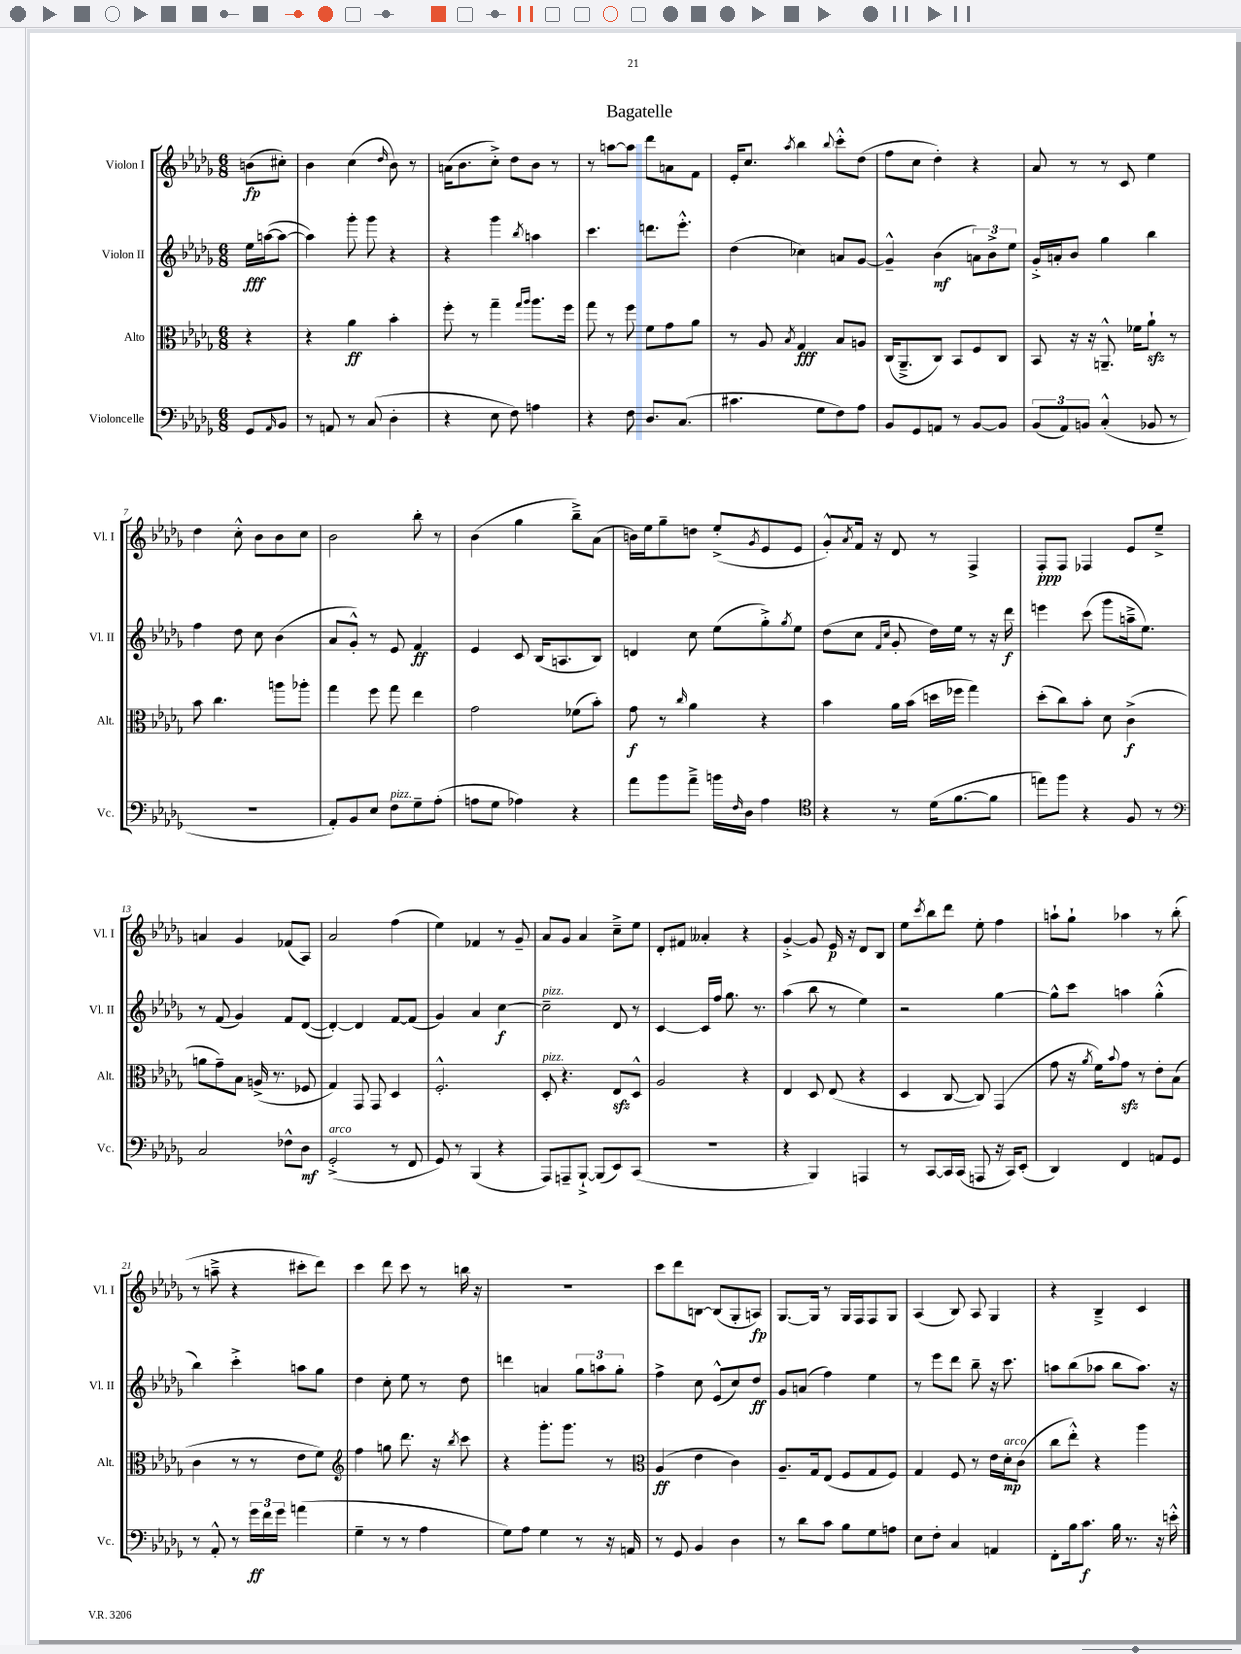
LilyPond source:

\header { title = "Bagatelle" }
<<
\new StaffGroup <<
\new Staff = "s0" \with { instrumentName = "Violon I" shortInstrumentName = "Vl. I" } {
    \clef treble \key des \major \numericTimeSignature \time 6/8 \partial 4
    b'8\fp( cis''8-.) |
    bes'4 c''4( \grace { des''16 } bes'8) r8 |
    a'16( bes'8. c''8-.->) des''8 bes'8 r8 |
    r8 a''8~ a''8 des'''8 a'8 f'8 |
    ees'16-. c''8. \acciaccatura { aes''8 } bes''4 \appoggiatura { bes''8 } c'''8-.-^ des''8( |
    f''8 c''8 des''4-.) r4 |
    aes'8 r8 r8 c'8 ees''4 |
    des''4 c''8-.-^ bes'8 bes'8 c''8 |
    bes'2 bes''8-. r8 |
    bes'4( ges''4 bes''8--->) aes'8( |
    b'16) ees''16 ges''8-- d''8 ees''8-.->( \acciaccatura { ges'8 } ees'8 ees'8 |
    ges'8-.-^) \acciaccatura { aes'8 } f'16 r16 des'8 r8 f4-> |
    f8-.\ppp f8 fes4 ees'8 ees''8---> |
    a'4 ges'4 fes'8( aes8) |
    aes'2 f''4( |
    ees''4) fes'4 r8 ges'8-- |
    aes'8 ges'8 aes'4 c''8---> ees''8 |
    des'8-. fis'8 aeses'4-. r4 |
    ges'4~-.-> ges'8 ees'16\p r16 des'8 bes8 |
    ees''8 \acciaccatura { c'''8 } bes''8 des'''8 ees''8-. f''4 |
    a''8-! ges''8-! aes''4 r8 bes''8-.( |
    r8 a''8---> r4 cis'''8-. des'''8) |
    c'''4 des'''8 c'''8 r8 b''16 r16 |
    r2. |
    c'''8 des'''8 b8~ b8( ges8-. a8\fp) |
    ges8.~ ges16 r8 ges16 f16 f8 ges8 |
    aes4( bes8) aes8 ges4 |
    r4 bes4---> c'4 \bar "|." |
}
\new Staff = "s1" \with { instrumentName = "Violon II" shortInstrumentName = "Vl. II" } {
    \clef treble \key des \major \numericTimeSignature \time 6/8 \partial 4
    ees''16\fff a''16~( a''8~ |
    a''4) ges'''8-. ges'''8 r4 |
    r4 ges'''4 \acciaccatura { bes''8 } a''4 |
    c'''4. d'''8. ees'''8.-.-^ |
    des''4( ces''4) a'8 ges'8~ |
    ges'4---^ bes'4\mf( \tuplet 3/2 { a'8) bes'8-> ees''8 } |
    ges'16-.-> a'16-. bes'8 ges''4 bes''4 |
    f''4 des''8 c''8 bes'4( |
    aes'8 ges'8-.-^) r8 ees'8 f'4\ff |
    ees'4 c'8 bes16( a8. bes8) |
    d'4 c''8 ees''8( ges''8-.->) \acciaccatura { ges''8 } ees''8 |
    des''8( c''8 \grace { f'16 c''16 } ges'8-. des''16) ees''16 r8 r16 des'''16\f |
    e'''4 c'''8( ges'''8 a''16---> ees''8.) |
    r8 f'8( ges'4) f'8 des'8~( |
    des'4~-.) des'4 f'8~ f'8( |
    ges'4) aes'4 c''4~\f |
    c''2--^\markup { \italic "pizz." } des'8 r8 |
    c'4~ c'16 f''16 ges''8. r8. |
    aes''4( bes''8 r8 ees''4) |
    r2 ges''4~ |
    ges''8-^ c'''8 a''4 ges''4-.-^( |
    bes''4) c'''4-.-> a''8 ges''8 |
    des''4 c''8-. ees''8 r8 des''8 |
    d'''4 a'4 \tuplet 3/2 { ges''8 a''8 ges''8-. } |
    f''4-> c''8 ees'8-^( c''8) des''8\ff |
    ges'8 a'8( f''4) ees''4 |
    r8 ees'''8 des'''8 bes''8-- r16 c'''8. |
    a''8 bes''8( aes''8 bes''8 aes''8.) r16 \bar "|." |
}
\new Staff = "s2" \with { instrumentName = "Alto" shortInstrumentName = "Alt." } {
    \clef alto \key des \major \numericTimeSignature \time 6/8 \partial 4
    r4 |
    r4 aes'4\ff bes'4-. |
    f''8-. r8 ges''4-- \grace { ges''16 aes''16 } aes''8. f''16 |
    ges''8 r8 f''8 f'8 ges'8 aes'8 |
    r8 aes8 \acciaccatura { bes8 } ges4\fff bes8 a8 |
    c16( aes,8.---> c8) bes,8 f8 c8 |
    bes,8 r16 r16 a,8.---^ fes'16 aes'8-!\sfz r8 |
    bes'8 c''4. a''8 aes''8-. |
    ges''4 f''8 ges''8 ees''4 |
    ges'2 fes'8( bes'8-.) |
    ges'8\f r8 \grace { c''16 } aes'4 r4 |
    bes'4 aes'16 bes'16( d''16 fes''16 ges''4) |
    des''8-.( c''8) bes'8-. des'8 c'4->\f( |
    a'8 ges'8--) bes8 a16->( r8. fes8 |
    ges4) ges,8 ges,8 des4 |
    f2.-.-^ |
    des8-.^\markup { \italic "pizz." } r4. ees8\sfz des8-^ |
    aes2 r4 |
    ees4 des8 ees8( r4 |
    des4 c8~ c8) ges,4( |
    ges'8 r16 \acciaccatura { aes'8 } f'16) \appoggiatura { bes'8 } ges'8\sfz r8 ees'8-. bes8( |
    c'4 r8 r8 ees'8 f'8) |
    \clef treble f''4 g''8 des'''8. r16 \acciaccatura { bes''8 } c'''8 |
    r4 ges'''8.-. ges'''8. r8 |
    \clef alto aes4\ff( ees'4 c'4) |
    aes8.-- ges16 ees8( f8 ges8 f8) |
    ges4 f8 r8 ees'16 des'16-.\mp^\markup { \italic "arco" } c'8( |
    c''8 ees''8-.-^) r4 aes''4 \bar "|." |
}
\new Staff = "s3" \with { instrumentName = "Violoncelle" shortInstrumentName = "Vc." } {
    \clef bass \key des \major \numericTimeSignature \time 6/8 \partial 4
    ges,8 \grace { aes,16 } bes,8 |
    r8 a,8 r8 c8( des4-. |
    r4 ees8 f8) a4 |
    r4 f8 des8. c8.( |
    cis'4. ges8 f8) aes8 |
    bes,8 ges,8 a,8 r8 bes,8~ bes,8 |
    \tuplet 3/2 { bes,8( aes,8) b,8 } c4-.-^( bes,8 r8 |
    R2. |
    aes,8-.) bes,8 ees8 f8^\markup { \italic "pizz." } ges8-- aes8-.( |
    a8 ges8 aes4) r4 |
    aes'8 bes'8 aes'8---> b'16 \grace { f16 } des16 aes4 |
    \clef tenor r4 r8 des'16( f'8.~ f'8 |
    e''8) f''8 r4 f8 r8 |
    \clef bass c2 fes8-^ des8\mf |
    ges,2-.->^\markup { \italic "arco" }( r8 f,8 |
    ges,8) r8 bes,,4( r4 |
    aes,,8) a,,8-- bes,,8~-!-> bes,,8( ees,8) c,8( |
    R2. |
    r4 bes,,4) a,,4 |
    r8 c,8~ c,16 c,16( a,,8 r16 c,16) ees,8-.( |
    des,4) f,4 a,8 ges,8 |
    r8 aes,8-.-^ r8 \tuplet 3/2 { ges'16\ff f'16 ges'16 } a'4( |
    ges4-- r8 r8 aes4 |
    ges8) aes8 ges4 r8 r16 a,16 |
    r8 ges,8 bes,4 des4 |
    r8 des'8 c'8 bes8 ges8 a8 |
    ees8 f8-. c4 a,4 |
    f,8-. bes16 c'8.\f bes16 r8. r16 e'16-.-^ \bar "|." |
}
>>
>>
